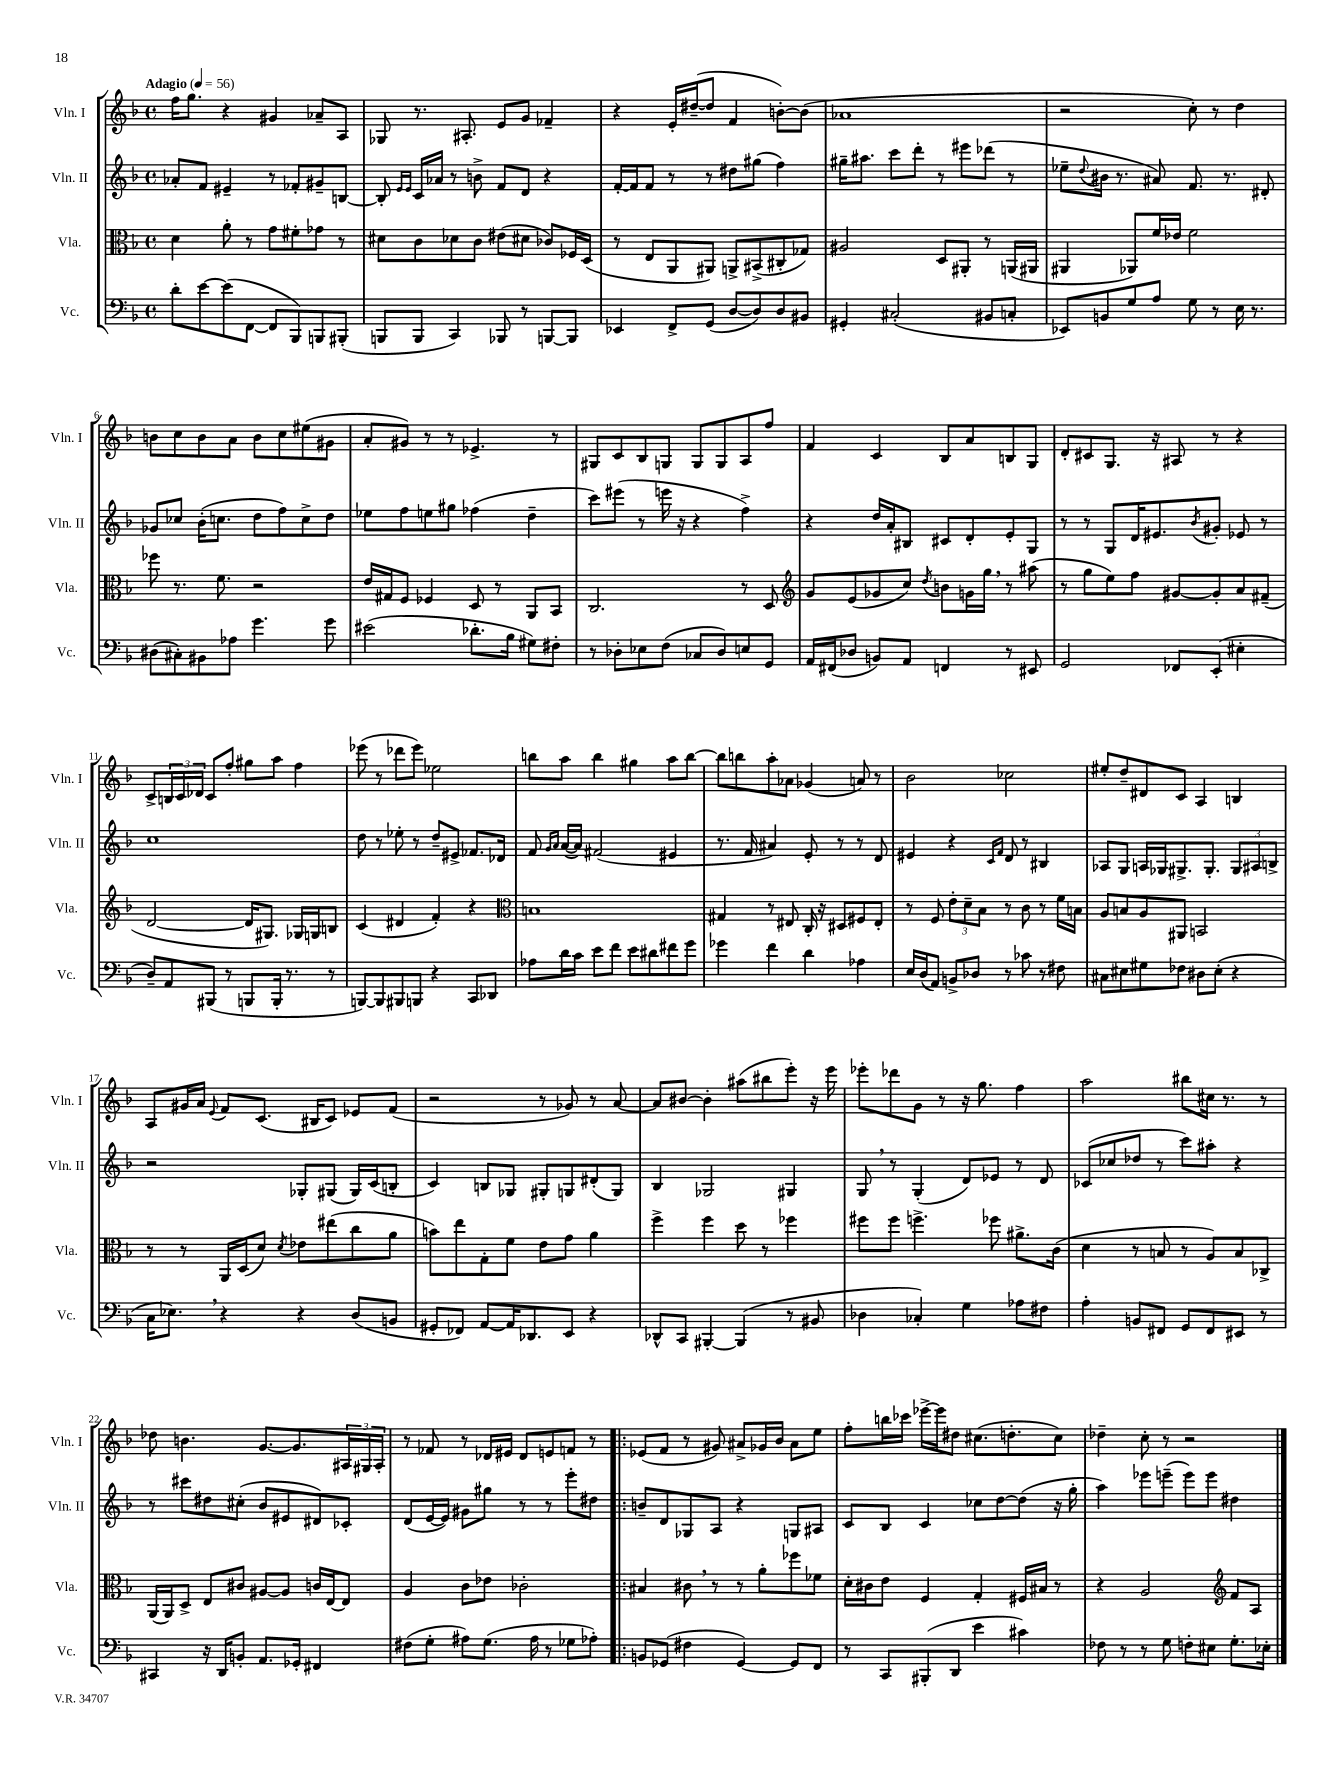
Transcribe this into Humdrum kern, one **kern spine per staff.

**kern	**kern	**kern	**kern
*staff4	*staff3	*staff2	*staff1
*clefF4	*clefC3	*clefG2	*clefG2
*k[b-]	*k[b-]	*k[b-]	*k[b-]
*M4/4	*M4/4	*M4/4	*M4/4
*met(c)	*met(c)	*met(c)	*met(c)
*MM56	*MM56	*MM56	*MM56
8d'	4d	8a-'	16ff
.	.	.	8.gg
[8e	.	8f	.
(8e]	8a'	4e#~	4r
[8FF	8r	.	.
8FF]	8g	8r	4g#
8BBB-)	8f#'	8f-'	.
8BBB	8g-	8g#~	8a-~
(8BBB#'	8r	[8B	8A
=	=	=	=
8BBB	8d#	8B']	8G-
.	.	16qqe	.
.	.	16qqe	.
8BBB	8c	16c	8.r
.	.	16a-	.
4CC)	8d-	8r	.
.	.	.	8.A#'
.	8c	8b^	.
8BBB-	(8e#	8f	8e
8r	8d#	8d	8g
[8BBB	8c-)	4r	4f-~
8BBB]	16F-	.	.
.	(16D	.	.
=	=	=	=
4EE-	8r	[16f'	4r
.	.	16f]	.
.	8E	8f	.
8FF^	8AA	8r	16e'
.	.	.	([16dd#~
(8GG	8AA#)	8r	8dd#]
[8D	8AA^	8dd#	4f
8D])	(8BB#^	(8gg#	.
8D	8C#'	4ff)	[8b')
8BB#	8G-)	.	(8b]
=	=	=	=
4GG#'	2A#	16gg#~	1a-
.	.	8.aa#	.
(2C#'	.	8ccc	.
.	.	8ddd'	.
.	8D	8r	.
.	8AA#'	8eee#	.
8BB#	8r	(8ddd-	.
8C'	(16AA	8r	.
.	16AA#	.	.
=	=	=	=
8EE-)	4AA#	8ee-~	2r
.	.	8qqdd	.
8BB	.	16b#	.
.	.	8.r	.
8G	8AA-)	.	.
8A	16f	8a#)	.
.	16e-	.	.
8G	2f	8.f	8cc')
8r	.	.	8r
.	.	8.r	.
16E	.	.	4dd
8.r	.	.	.
.	.	8d#'	.
=	=	=	=
(8D#	8ff-	8g-	8b
8C#')	8.r	8cc-	8cc
8BB#	.	(16b-'	8b
.	8.f	8.cc	.
8A-	.	.	8a
4.g	2r	8dd	8b
.	.	8ff)	8cc
.	.	8cc^	(8ee#
8g	.	8dd	8g#
=	=	=	=
(2e#	16e	8ee-	8a'
.	16G#	.	.
.	8F	8ff	8g#)
.	4F-	8ee	8r
.	.	8gg#	8r
8.d-'	8D	(4ff-	4.e-^
.	8r	.	.
16B-	.	.	.
8G#)	8AA	4dd~	.
8F#'	8BB-	.	8r
=	=	=	=
8r	2.C	8ccc)	8G#
8D-'	.	(8eee#	8c
8E-	.	8r	8B-
(8F	.	16eee	8G
.	.	16r	.
8C-	.	4r	8G
8D-)	.	.	8G
8E	8r	4ff^)	8A
8GG	8D	.	8ff
=	=	=	=
*	*clefG2	*	*
16AA	8g	4r	4f
(16FF#	.	.	.
8D-	(8e	.	.
8BB)	8g-	16dd	4c
.	.	16a'	.
8AA	8cc)	8B#	.
.	8qdd	.	.
4FF	8b	8c#	8B-
.	16g	8d'	8a
.	16gg	.	.
8r	8r	8e'	8B
8EE#	(8aa#	8G	8G
=	=	=	=
2GG	8r	8r	8d'
.	8gg	8r	8c#
.	8ee)	8G	8.G
.	8ff	16d	.
.	.	8.e#	16r
8FF-	[8g#	.	8A#
.	.	8qb-	.
(8EE'	8g#']	8g#'	8r
4E#'	8a	8e-	4r
.	(8f#~	8r	.
=	=	=	=
8D~)	[2d	1cc	8c^
8AA	.	.	24B
.	.	.	24c
.	.	.	24d-
(8BBB#	.	.	8c
8r	.	.	8ff'
8BBB	16d]	.	8gg#
.	8.G#)	.	.
16BBB'	.	.	8aa
8.r	.	.	.
.	16G-	.	4ff
.	16G	.	.
8r	8B	.	.
=	=	=	=
[8BBB)	(4c	8dd	(8eee-
8BBB]	.	8r	8r
8BBB#	4d#	8ee-'	8ddd-
8BBB	.	8r	8eee-)
4r	4f')	8dd~	2ee-
.	.	8e#^	.
8CC	4r	8.f-	.
8DD-	.	.	.
.	.	16d-	.
=	=	=	=
*	*clefC3	*	*
8A-	1B	8f	8bb
.	.	16qqg	.
.	.	16qqa	.
16d	.	([16a	8aa
16c	.	16a])	.
8e	.	(2f#	4bb
8f	.	.	.
8e	.	.	4gg#
8d#	.	.	.
8f#	.	4e#	8aa
8g	.	.	[8bb
=	=	=	=
4g-	4G#	8.r	8bb]
.	.	.	8bb
.	.	16f	.
4f	8r	4a#)	8aa'
.	8E#	.	8a-
4d	16C'	8e'	(4g-
.	16r	.	.
.	8D#	8r	.
4A-	8F#	8r	8a)
.	8E#'	8d	8r
=	=	=	=
16E	8r	4e#	2b-
(16D	.	.	.
8AA)	8F	.	.
8BB^	12e'	4r	.
.	12d~	.	.
8D-	.	.	.
.	12B-	.	.
.	.	16qqc	.
.	.	16qqf	.
8r	8r	8d	2cc-
8c-	8c	8r	.
8r	8r	4B#	.
8F#	16f	.	.
.	16B	.	.
=	=	=	=
8C#	8A	8A-	8ee#'
8E#	8B	8G	8dd~
8G#	8A	16A	8d#
.	.	16G-	.
8F-	8AA#	8.G#^	8c
8D#	2BB	.	4A
.	.	8.G#'	.
(8E#'	.	.	.
4r	.	12G#	4B
.	.	12A#	.
.	.	12B^	.
=	=	=	=
16C	8r	2r	8A
8.E-)	.	.	.
.	8r	.	16g#
.	.	.	16a
.	.	.	8qqe
4r	16AA	.	8f
.	(16D	.	.
.	8d)	.	(8.c
.	8qd	.	.
4r	8e-	8G-'	.
.	.	.	16B#
.	(8ee#	(8G#	8c)
(8D	8cc	16G#)	8e-
.	.	(16c	.
8BB	8a	8B'	(8f
=	=	=	=
8GG#'	8b)	4c)	2r
8FF-)	8ee	.	.
[8AA	8G'	8B	.
16AA]	8f	8G-	.
8.DD-	.	.	.
.	8e	8G#'	8r
8EE	8g	8G	8g-)
4r	4a	(8d#'	8r
.	.	8G)	[8a
=	=	=	=
8DD-^^	4ff^	4B-	8a]
8CC	.	.	[8b#
[4BBB#'	4ff	2G-	4b#']
(4BBB#]	8dd	.	(8aa#
.	8r	.	8bb#
8r	4ff-	4G#	8eee')
8BB#	.	.	16r
.	.	.	16eee
=	=	=	=
4D-	8ff#	8G	8eee-'
.	8ff#	8r	8ddd-
4C-')	4.ff^	(4G'	8g
.	.	.	8r
4G	.	8d)	16r
.	.	.	8.gg
.	8ff-	8e-	.
8A-	8.a#^	8r	4ff
8F#	.	8d	.
.	(16c	.	.
=	=	=	=
4A'	4d	(8c-	2aa
.	.	8cc-	.
8BB	8r	8dd-	.
8FF#	8B	8r	.
8GG	8r	8ccc)	8bb#
8FF#	8A)	8aa#'	16cc#
.	.	.	8.r
8EE#	8B	4r	.
8r	8C-^	.	8r
=	=	=	=
4CC#	(16AA	8r	8dd-
.	16AA)	.	.
.	8D^	8ccc#	4.b
16r	8E	8dd#	.
16DD	.	.	.
8BB'	8c#	(8cc#'	.
8.AA	[8A#	8b-	[8.g
.	8A#]	8e#	.
16GG-'	.	.	8.g]
4FF#	16c	8d#)	.
.	[16E	.	.
.	8E]	8c-'	24A#
.	.	.	24G#
.	.	.	24A#'
=	=	=	=
(8F#	4A	(8d	8r
8G'	.	[16e	8f-
.	.	16e])	.
8A#)	8c	8g#	8r
(8.G	8e-	8gg#	16d-
.	.	.	16e#
.	2c-'	8r	8d-
16A#	.	.	.
8r	.	8r	8e
8G-	.	8eee'	8f
8A-')	.	8dd#	8r
=!|:	=!|:	=!|:	=!|:
8BB	4B#	8b~	(8e-
(8GG-	.	8d	8f
4F#	8c#	8G-	8r
.	8r	8A	8g#)
[4GG-)	8r	4r	8a#^
.	8a'	.	16g-
.	.	.	16b-
8GG-]	8ff-	8G	8a#
8FF	8f-	8A#	8ee
=	=	=	=
8r	16d'	8c	8ff'
.	16c#	.	.
8CC	8e	8B-	16bb
.	.	.	16ccc-
(8BBB#'	4F	4c	[16eee-^
.	.	.	16eee-]
8DD	.	.	8dd#
4e	4G'	8cc-	(8.cc#
.	.	[8dd	.
.	.	.	8.dd'
4c#)	16F#	(8dd]	.
.	16B#	.	.
.	8r	16r	8cc#)
.	.	16gg'	.
=	=	=	=
8F-	4r	4aa)	4dd-~
8r	.	.	.
8r	2A	8eee-	8cc'
8G	.	(8eee~	8r
8F'	.	8eee)	2r
8E#	.	8eee	.
*	*clefG2	*	*
8.G'	8f	4dd#	.
.	8A	.	.
16E-'	.	.	.
==	==	==	==
*-	*-	*-	*-
